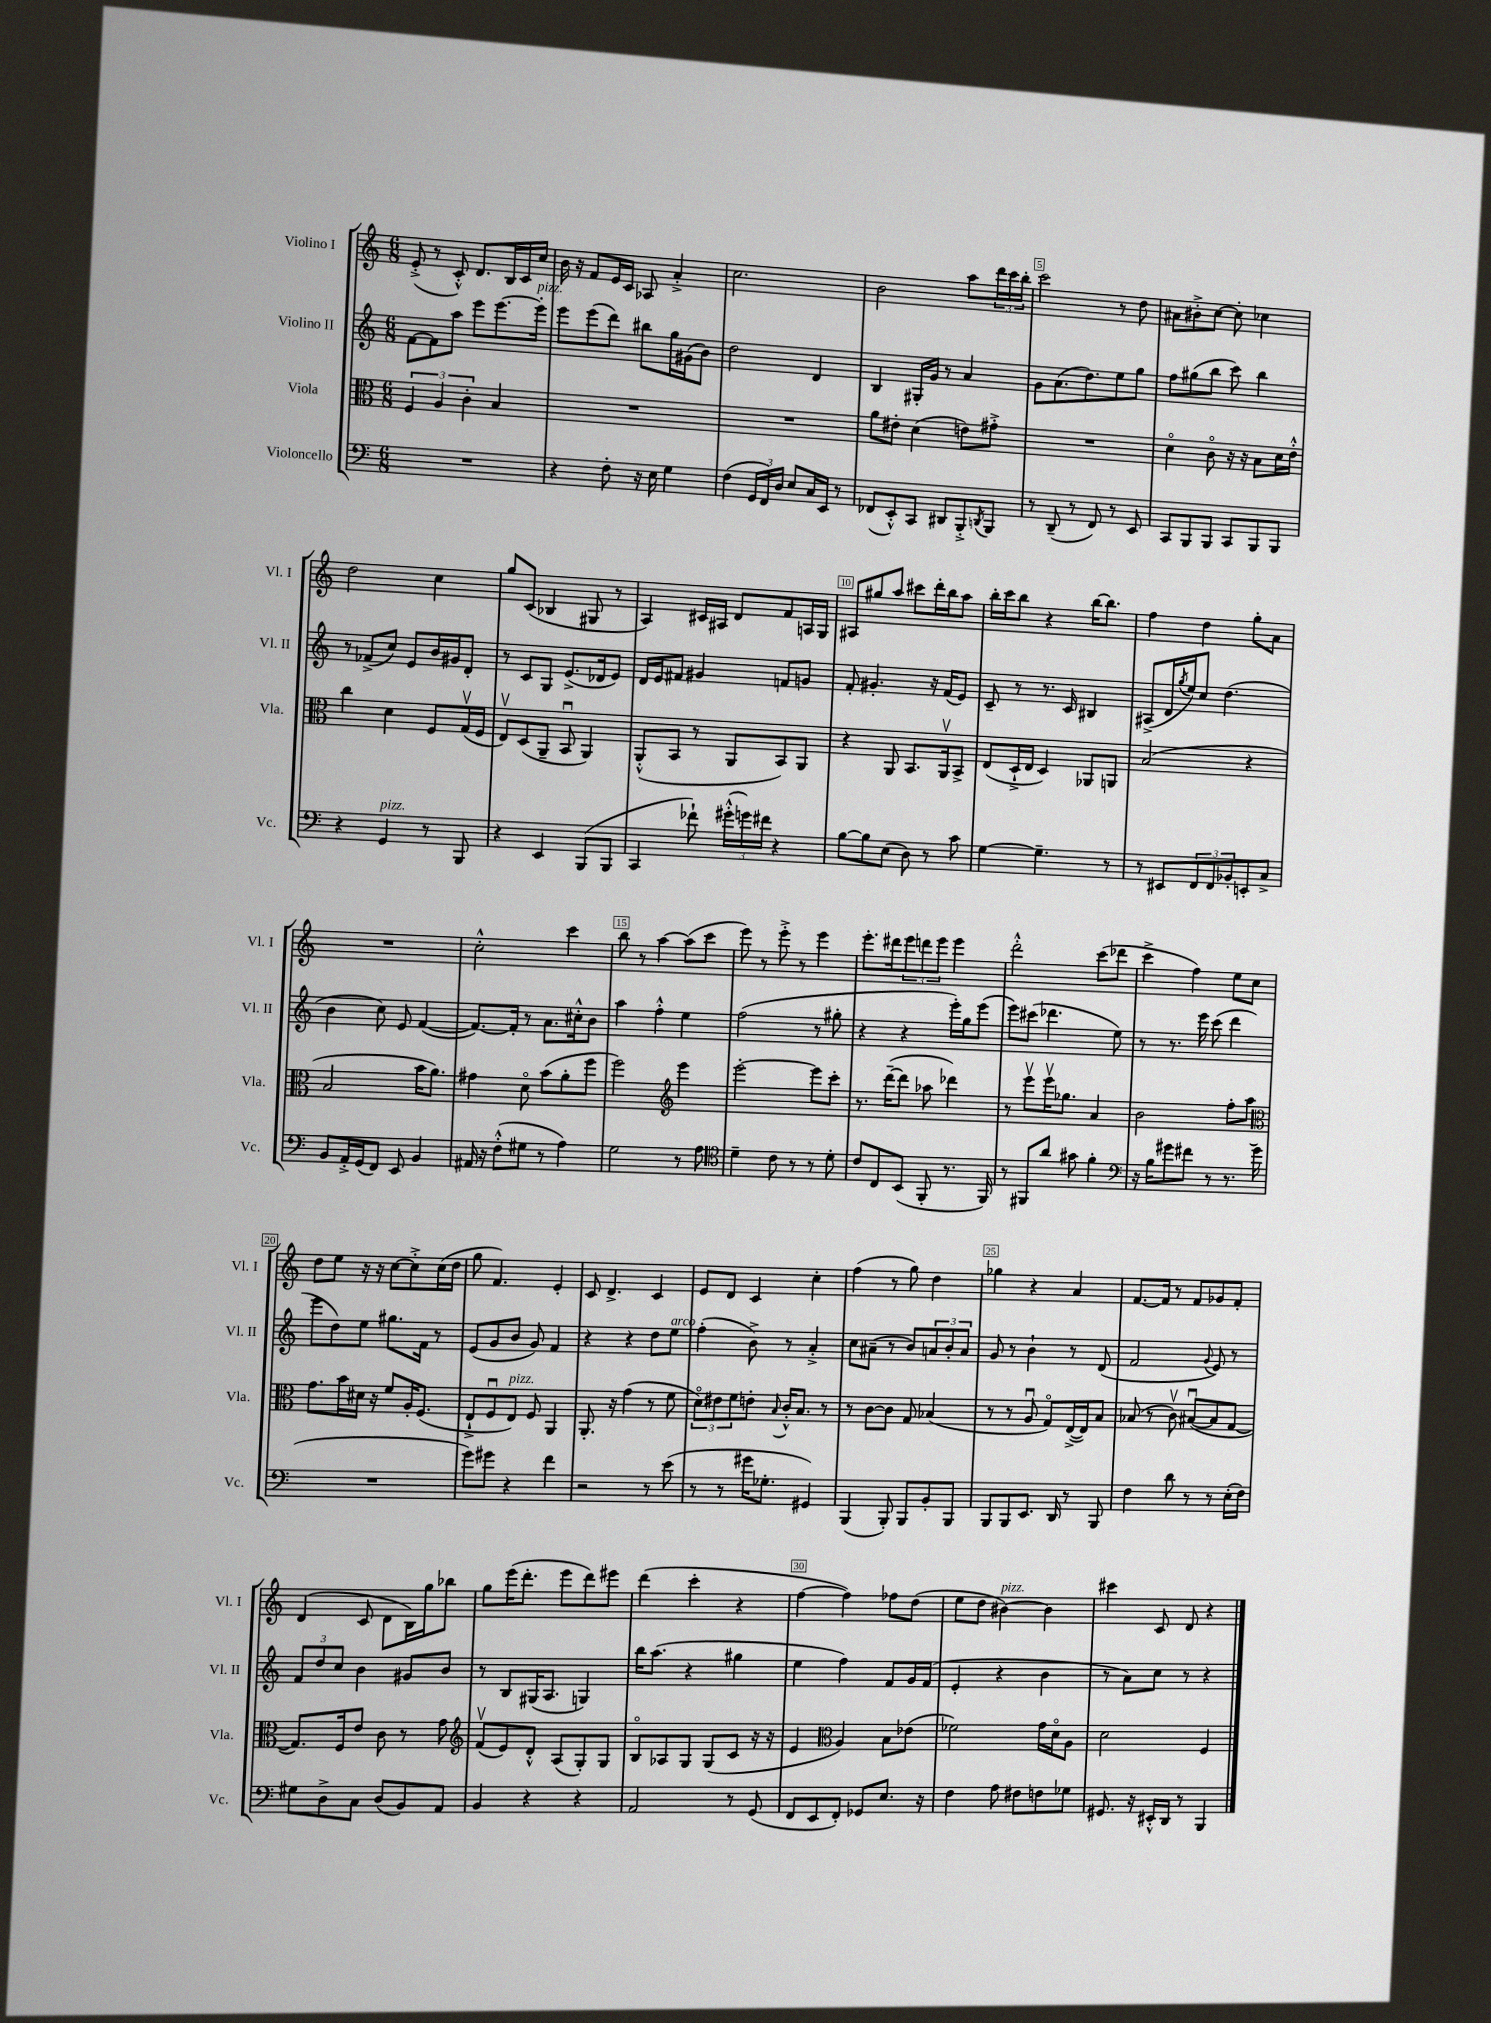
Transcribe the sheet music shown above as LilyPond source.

<<
\new StaffGroup <<
\new Staff = "s0" \with { instrumentName = "Violino I" shortInstrumentName = "Vl. I" } {
    \clef treble \key c \major \numericTimeSignature \time 6/8
    e'8-.->( r8 c'8-.-^) d'8. b16 c'16 c''16 |
    b'16 r16 f'8 e'16 c'16 aes8 a'4-.-> |
    c''2. |
    b'2 a''8 \tuplet 3/2 { d'''16 c'''16 b''16-. } |
    c'''2 r8 d''8 |
    ais'8 bis'8-.-> c''8~ c''8-. ces''4 |
    d''2 c''4 |
    g''8 c'8( bes4 gis8 r8 |
    a4) cis'16 ais16 d'8 f'8 a16 g16 |
    ais8 gis''8 a''8 cis'''8 d'''16-. b''16 a''8 |
    b''16-. c'''16 b''8 r4 b''16~ b''8. |
    f''4 d''4 g''8-. a'8 |
    R2. |
    c''2-.-^ c'''4 |
    b''8 r8 a''4~ a''8( c'''8 |
    e'''8) r8 e'''8-.-> r8 e'''4 |
    e'''8.-. dis'''16 \tuplet 3/2 { e'''8 d'''8 e'''8 } e'''4 |
    d'''2-.-^ c'''8( des'''8 |
    c'''4-> f''4) e''8 c''8 |
    d''8 e''8 r16 r16 c''8~ c''8-.-> c''16( d''16 |
    g''8 f'4.) e'4-. |
    c'8 d'4.-> c'4 |
    e'8 d'8 c'4 c''4-. |
    f''4( r8 g''8) d''4 |
    ges''4 r4 a'4 |
    f'8.~ f'16 r8 f'8 ges'8 f'8-. |
    d'4( c'8 d'8 b16) g''16 bes''8 |
    g''8 e'''16( d'''8.-. e'''8 d'''8) eis'''8 |
    d'''4( c'''4-. r4 |
    f''4~ f''4) fes''8 d''8( |
    e''8 d''8 bis'4~^\markup { \italic "pizz." }) bis'4 |
    cis'''4 c'8 d'8 r4 \bar "|." |
}
\new Staff = "s1" \with { instrumentName = "Violino II" shortInstrumentName = "Vl. II" } {
    \clef treble \key c \major \numericTimeSignature \time 6/8
    f'8~ f'8 a''8 e'''8 e'''8.~ e'''16-.^\markup { \italic "pizz." } |
    e'''8 e'''8( d'''8) bis''8 g''16 gis'16( b'8) |
    d''2 d'4 |
    b4 gis16-. g'16 r8 a'4 |
    g'8 a'8.( d''8.) e''8 g''8 |
    f''8 gis''8( b''8 c'''8) b''4 |
    r8 fes'8->( c''8) e'8 b'16 gis'16 d'8-. |
    r8 c'8 g8 e'8.->( des'16 e'8) |
    d'16 e'16 fis'8 gis'4 f'8 g'8 |
    f'8-. gis'4.-. r16 f'16( e'8) |
    c'8-- r8 r8. c'16 bis4 |
    ais8->( d'16 \acciaccatura { g''8 } e''16) c''8 d''4.( |
    b'4 c''8) e'8 f'4~( |
    f'8.~) f'16-. r8 a'8. cis''16-.-^ b'8 |
    a''4 f''4-.-^ e''4 |
    f''2( r8 gis''8-. |
    r4 r4 e'''16-.) g''16 e'''8( |
    e'''8) cis'''8( des'''4. e''8) |
    r8 r8. e'''16 c'''8( d'''4 |
    e'''8 d''8) e''8 gis''8. f'16 r8 |
    e'8( g'8 b'8 g'8) f'4 |
    r4 r4 d''8 e''8^\markup { \italic "arco" } |
    f''4-.( b'8->) r8 a'4-.-> |
    c''8 ais'8--( r8 b'8) \tuplet 3/2 { a'8 b'8-. a'8 } |
    g'8 r8 b'4-! r8 d'8( |
    f'2 \appoggiatura { g'8 } e'8) r8 |
    \tuplet 3/2 { f'8 d''8 c''8 } b'4 gis'8 b'8 |
    r8 b8 gis16( a8. g4) |
    b''16 a''8.( r4 gis''4 |
    e''4 f''4) f'8 g'16 f'16( |
    e'4-. r4 b'4 |
    r8 a'8) c''8 r8 r4 \bar "|." |
}
\new Staff = "s2" \with { instrumentName = "Viola" shortInstrumentName = "Vla." } {
    \clef alto \key c \major \numericTimeSignature \time 6/8
    \tuplet 3/2 { f4 a4 c'4-. } b4 |
    R2. |
    R2. |
    a'8 eis'8-. d'4( e'8) gis'8-.-> |
    R2. |
    d'4\flageolet c'8\flageolet r16 r16 b8 d'16 e'16-.-^ |
    c''4 d'4 f8 g16\upbow( f16 |
    e8\upbow) d8( a,8-- b,8\downbow a,4) |
    a,8-.-^( b,8 r8 a,8 b,8) a,8 |
    r4 a,8 b,8. a,16\upbow b,8-> |
    e8( d16-!-> e16 d4) aes,8 a,8 |
    b2( r4 |
    b2 b'16 a'8.) |
    gis'4 d'8\flageolet b'8( a'8-. f''8 |
    f''2) \clef treble e'''4 |
    e'''2~-. e'''8 c'''8-. |
    r8. d'''16~--( d'''8 aes''8 des'''4) |
    r8 e'''8\upbow e'''16\upbow ges''8. a'4 |
    b'2 f''8-. a''8 |
    \clef alto g'8. b'16 dis'16 r16 f'8 a16-. f8.( |
    e8-!-> f8\downbow e8^\markup { \italic "pizz." }) f8 a,4 |
    a,8.-. r16 g'4( r8 f'8 |
    \tuplet 3/2 { d'8\flageolet) eis'8 f'8 } e'8-. \appoggiatura { b8 } c'16-.-^ b8. r8 |
    r8 c'8~ c'8 g8 bes4( |
    r8 r8 a8\downbow g8\flageolet) e16~->( e16) b8 |
    bes8( r8 c'8\upbow) bis8~\downbow( bis8 g8~ |
    g8.) f16 e'8 c'8 r8 g'8 |
    \clef treble f'8\upbow( e'8) d'8-.-^ a8( g8-.) g8 |
    b8\flageolet aes8 g8 g8( c'8 r16 r16 |
    e'4 \clef alto a4) b8 ees'8( |
    fes'2) g'16 d'16\flageolet a8 |
    d'2 f4 \bar "|." |
}
\new Staff = "s3" \with { instrumentName = "Violoncello" shortInstrumentName = "Vc." } {
    \clef bass \key c \major \numericTimeSignature \time 6/8
    R2. |
    r4 f8-. r16 e16 g4 |
    f4( \tuplet 3/2 { g,16 f,16) d16 } e8 c16 e,16 r8 |
    fes,8( e,8-.-^) c,8 dis,8 b,,8-.-> \acciaccatura { d,8 } b,,8 |
    r8 d,8--( r8 f,8) r8 e,8 |
    c,8 b,,8 b,,8 c,8 b,,8 b,,8 |
    r4 g,4^\markup { \italic "pizz." } r8 b,,8 |
    r4 e,4 b,,8( b,,8 |
    c,4 fes'8-!) \tuplet 3/2 { gis'16-.-^( g'16) fis'16 } r4 |
    b8~ b8 e8( d8) r8 c'8 |
    g4~ g4.-- r8 |
    r8 eis,8 \tuplet 3/2 { f,8 f,8 bes,8-. } e,8-. c8-> |
    b,8 a,16-.-> g,16( f,8) e,8 b,4 |
    ais,16 r16 f8-.-^( gis8 r8 a4) |
    g2 r8 a8 |
    \clef tenor d'4-- c'8 r8 r8 d'8-. |
    c'8 c8 b,8( f,8-. r8. f,16) |
    r8 fis,8 a'8 gis'8 f'4-. |
    \clef bass r16 b16 gis'8 fis'8 r8 r8. gis'16( |
    R2. |
    g'8) gis'8 r4 f'4 |
    r2 r8 e'8( |
    r8 r8 gis'16 ges8.-. gis,4) |
    b,,4( b,,8-.) b,,8 b,8-. b,,8 |
    b,,8 b,,8 e,8. d,16 r8 b,,8 |
    f4 d'8 r8 r8 e16-.( f16) |
    gis8 d8-> c8 d8( b,8) a,8 |
    b,4 r4 r4 |
    a,2 r8 g,8( |
    f,8 e,8 f,8-.) ges,8 e8. r16 |
    f4 a8 fis8 f8 ges8 |
    gis,8. r16 eis,16-.-^ d,16 r8 b,,4 \bar "|." |
}
>>
>>
\layout { \context { \Score \override BarNumber.break-visibility = ##(#f #t #t) barNumberVisibility = #(every-nth-bar-number-visible 5) \override BarNumber.stencil = #(make-stencil-boxer 0.1 0.3 ly:text-interface::print) } }
